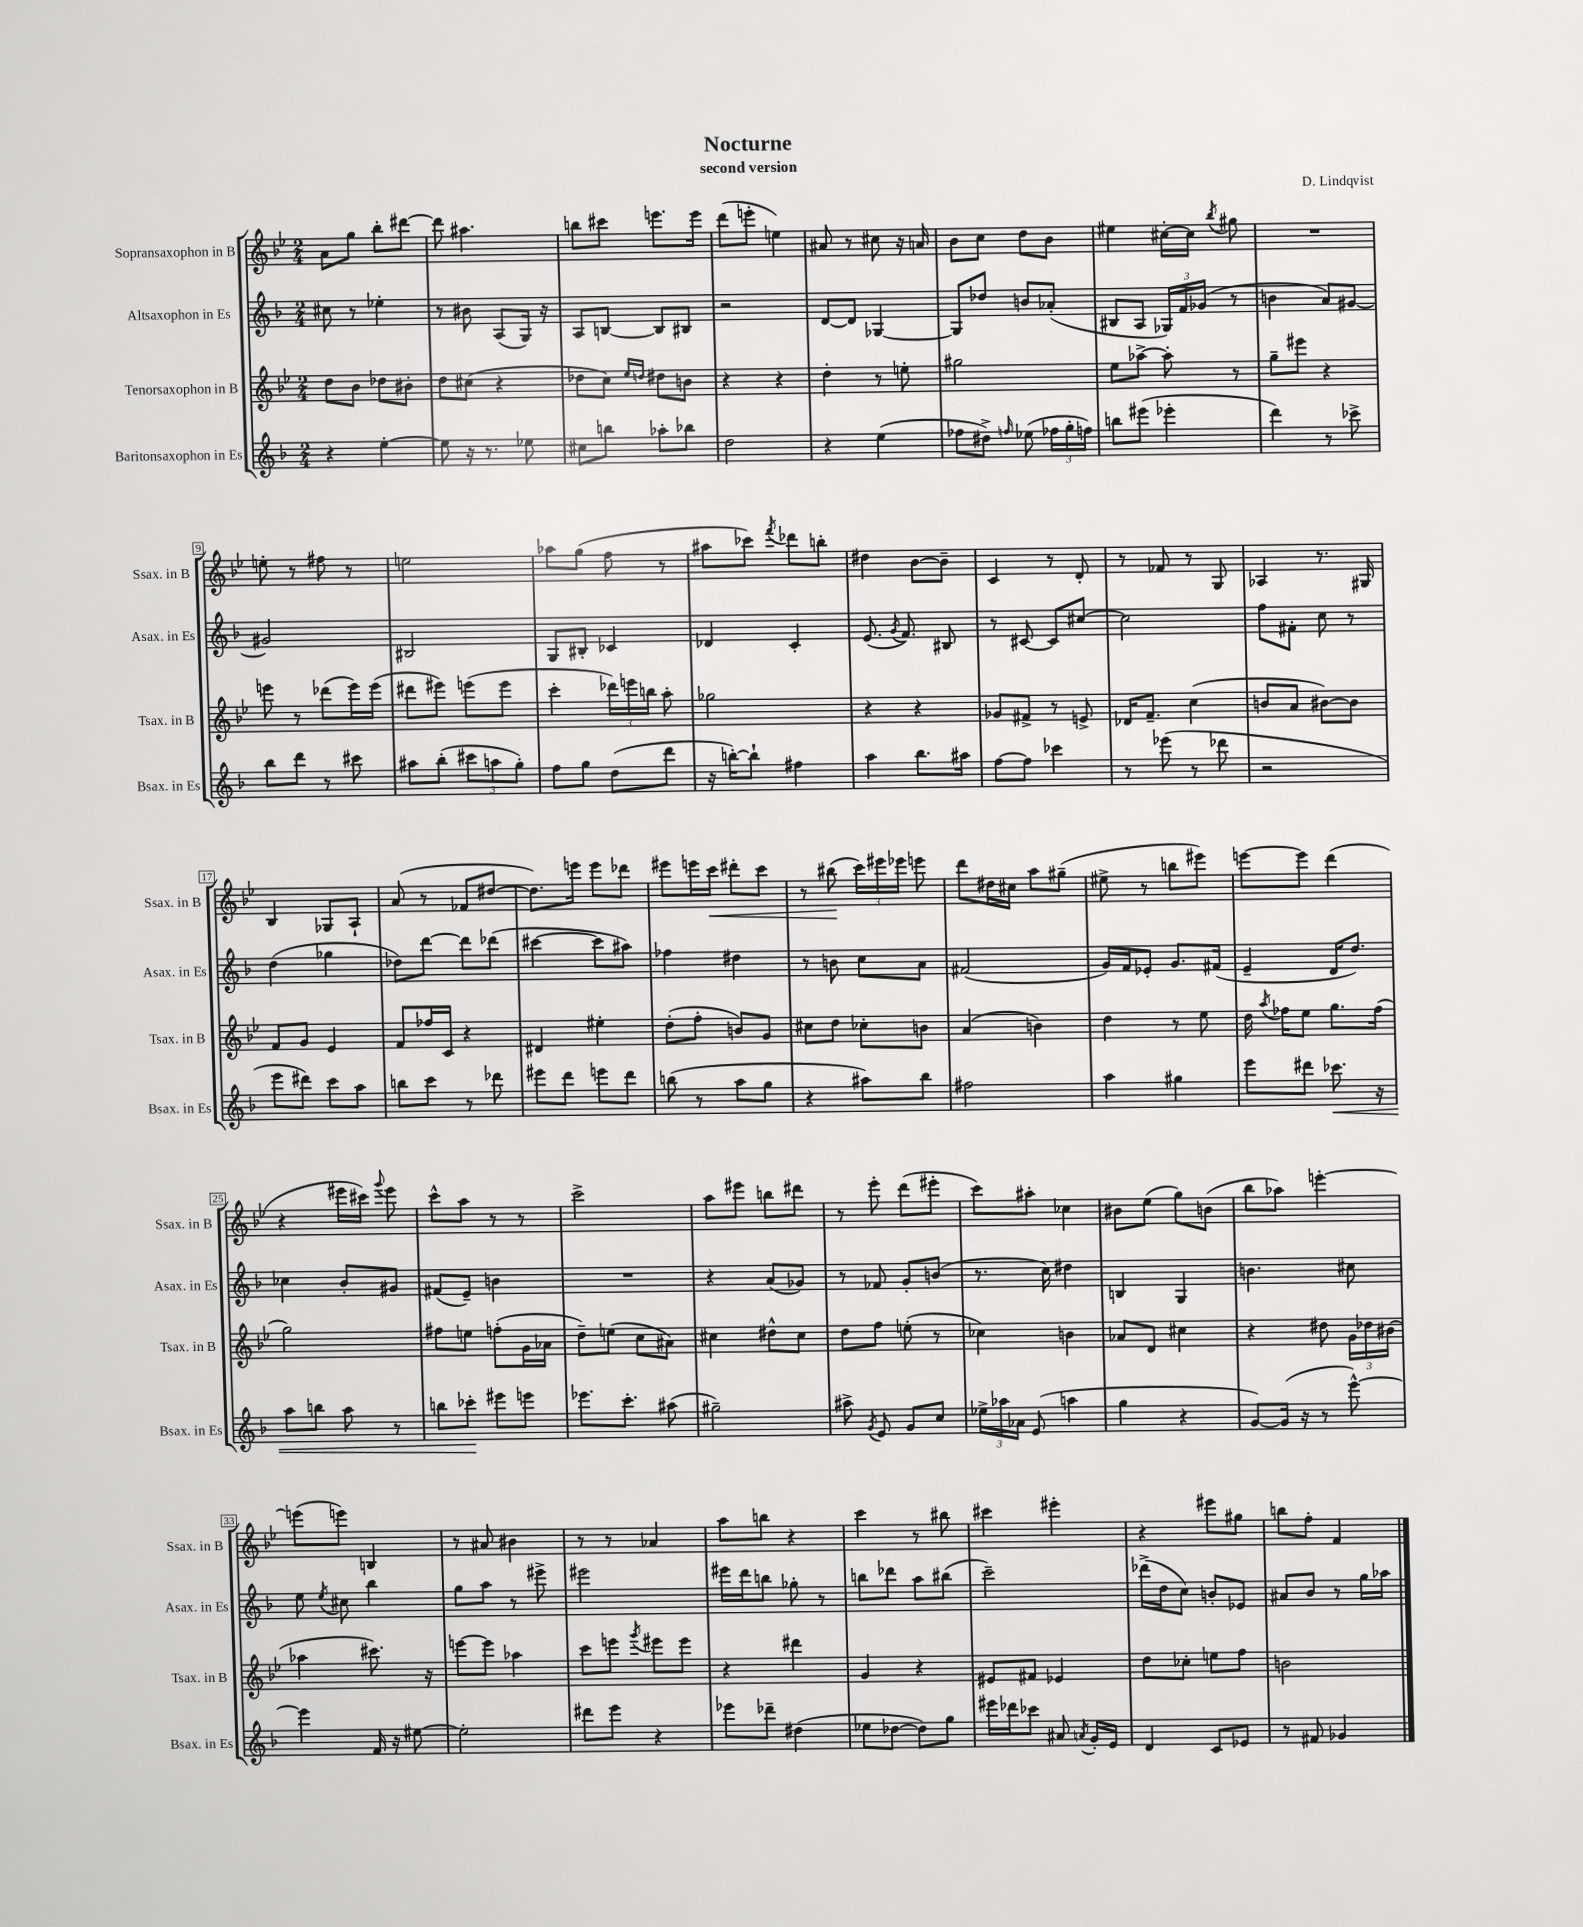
\header { title = "Nocturne" composer = "D. Lindqvist" subtitle = "second version" }
<<
\new StaffGroup <<
\new Staff = "s0" \with { instrumentName = "Sopransaxophon in B" shortInstrumentName = "Ssax. in B" } {
    \clef treble \key bes \major \numericTimeSignature \time 2/4
    \autoBeamOff a'8[ g''8] bes''8[-. dis'''8]~ |
    dis'''8 ais''4. |
    b''8[ cis'''8] e'''8.[ e'''16] |
    d'''8[( e'''8]-. e''4) |
    ais'8 r8 cis''8 r16 a'16 |
    bes'8[ c''8] d''8[ bes'8] |
    eis''4 cis''16[~-. cis''16] \acciaccatura { bes''8 } gis''8 |
    R2 |
    e''8-. r8 fis''8 r8 |
    e''2 |
    aes''8[ g''8]( f''8 r8 |
    ais''8[ ces'''8]) \acciaccatura { f'''8 } des'''8[ b''8]-. |
    dis''4 bes'8[~ bes'8]-- |
    c'4 r8 d'8-. |
    r8 fes'8 r8 g8 |
    aes4 r8. gis16 |
    bes4 ges8[ a8]-! |
    a'8( r8 fes'8[ dis''8]~ |
    dis''8.[) e'''16] e'''8[ des'''8] |
    eis'''8[ e'''16 c'''16]\< dis'''8[-. c'''8] |
    r8 bis''8\!( \tuplet 3/2 { c'''16[) eis'''16 ees'''16] } e'''8 |
    d'''8[ dis''16 cis''16] a''8[ gis''8]--( |
    eis''8-> r8 b''8[ eis'''8]) |
    e'''8[~ e'''8] d'''4( |
    r4 eis'''16[ cis'''16]) \appoggiatura { g'''8 } eis'''8 |
    c'''8[-^ a''8] r8 r8 |
    c'''2-> |
    a''8[ eis'''8] b''8[ dis'''8] |
    r8 ees'''8-. d'''8[( eis'''8]-. |
    c'''8[) ais''8]-. ces''4 |
    bis'8[ ees''8]( g''8[) b'8]( |
    bes''8[ aes''8]) e'''4~-. |
    e'''8[( e'''8]) b4 |
    r8 ais'8 bis'4 |
    r8 r8 aes'4 |
    a''8[ b''8] r4 |
    c'''4 r8 bis''8 |
    cis'''4 eis'''4-. |
    r4 eis'''8[ gis''8] |
    b''8[ f''8]-. f'4 \bar "|." |
}
\new Staff = "s1" \with { instrumentName = "Altsaxophon in Es" shortInstrumentName = "Asax. in Es" } {
    \clef treble \key f \major \numericTimeSignature \time 2/4
    \autoBeamOff cis''8 r8 ees''4-. |
    r8 bis'8 a8[( g16]) r16 |
    a8[ b8]~ b8[ bis8] |
    r2 |
    d'8[~ d'8] ges4~ |
    ges8[ des''8] b'8[ aes'8]-.( |
    bis8[ a8] \tuplet 3/2 { ges16[) f'16 ges'16]( } r8 |
    b'4 a'8[) gis'8]~ |
    gis'2 |
    bis2 |
    g8[ bis8]-. ces'4 |
    des'4 c'4-. |
    e'8.( \acciaccatura { g'8 } f'8.) bis8 |
    r8 cis'8~ cis'8[ cis''8]~ |
    cis''2 |
    f''8[ fis'8]-. c''8 r8 |
    d''4( ges''4 |
    des''8[) d'''8]~ d'''8[ des'''8]( |
    cis'''4~ cis'''8[ ais''8]) |
    fes''4 dis''4 |
    r8 b'8 c''8[ a'8] |
    fis'2( |
    g'16[) f'16 ees'8]-. g'8.[ fis'16]( |
    e'4-- d'16[ d''8.]) |
    ces''4 bes'8[-. gis'8] |
    fis'8[( e'8]--) b'4 |
    R2 |
    r4 a'8[( ges'8]) |
    r8 fes'8 g'8[-. b'8]( |
    r8. c''16) dis''4 |
    b4 g4 |
    b'4. cis''8 |
    e''8 \acciaccatura { e''8 } cis''8 bes''4 |
    g''8[ a''8] r8 eis'''8-> |
    eis'''2 |
    eis'''16[ d'''16 b''8] ges''8-. r8 |
    b''8[ des'''8] a''8[ bis''8]( |
    c'''2--) |
    des'''16[->( d''16 c''8]) b'8[-. ees'8] |
    ais'8[ bes'8] r8 g''16[ aes''16] \bar "|." |
}
\new Staff = "s2" \with { instrumentName = "Tenorsaxophon in B" shortInstrumentName = "Tsax. in B" } {
    \clef treble \key bes \major \numericTimeSignature \time 2/4
    \autoBeamOff d''8[ bes'8] des''8[ bis'8]-. |
    d''8[ cis''8]( r4 |
    des''8[ c''8]) \grace { ees''16[ d''16] } dis''8[ b'8] |
    r4 r4 |
    d''4-. r8 e''8-. |
    gis''2 |
    ees''8[ aes''8]~-> aes''8-. r8 |
    g''8[-- eis'''8] r4 |
    e'''8 r8 des'''8[( e'''16) e'''16]( |
    dis'''8[ eis'''8]) e'''8[( e'''8] |
    c'''4-. \tuplet 3/2 { des'''16[) e'''16 b''16] } a''8-. |
    ges''2 |
    r4 r4 |
    ges'8[ fis'8]-> r8 e'8-> |
    des'16[ f'8.]-- c''4( |
    b'8[ a'8] bis'8[~) bis'8] |
    f'8[ g'8] ees'4 |
    f'8[ fes''16 c'16] r4 |
    dis'4 eis''4-. |
    d''8[-.( f''8]-. b'8[) g'8] |
    cis''8[ d''8] ces''8[-. b'8] |
    a'4( b'4) |
    d''4 r8 ees''8 |
    d''16 \acciaccatura { a''8 } fes''16[ ees''8] g''8.[ fes''16]( |
    g''2) |
    fis''8[ e''8] f''8[-.( g'16 aes'16] |
    d''8[--) e''8]( c''8[ ais'8]) |
    cis''4 dis''8[-^ cis''8] |
    d''8[ f''8] e''8-.( r8 |
    ces''4) b'4 |
    aes'8[ d'8] cis''4 |
    r4 dis''8 \tuplet 3/2 { g'16[ des''16 bis'16]( } |
    aes''4 cis'''8.) r16 |
    e'''8[~ e'''8] aes''4 |
    c'''8[ e'''8] \acciaccatura { g'''8 } eis'''8[ eis'''8] |
    r4 dis'''4 |
    g'4 r4 |
    eis'8[ fis'8] ees'4 |
    d''8[ ces''8]-. e''8[ f''8] |
    b'2 \bar "|." |
}
\new Staff = "s3" \with { instrumentName = "Baritonsaxophon in Es" shortInstrumentName = "Bsax. in Es" } {
    \clef treble \key f \major \numericTimeSignature \time 2/4
    \autoBeamOff r4 e''4~-. |
    e''8 r16 r8. ees''8 |
    cis''8[ b''8] aes''8[-. bes''8] |
    d''2 |
    r4 e''4( |
    fes''8[ dis''8]->) \grace { f''16 } ees''8( \tuplet 3/2 { fes''16[ g''16-. f''16]) } |
    b''8[ eis'''8]( ees'''4-. |
    d'''4) r8 ces'''8-> |
    bes''8[ d'''8] r8 cis'''8 |
    ais''8[ bes''8]-.( \tuplet 3/2 { cis'''8[ a''8 g''8]-.) } |
    f''8[ g''8] d''8[( d'''8] |
    r16 b''16[~-.) b''8]-! fis''4 |
    a''4 bes''8.[ ais''16] |
    f''8[~ f''8] ces'''4 |
    r8 ees'''8( r8 des'''8 |
    r2 |
    e'''8[ dis'''8]) c'''8[ a''8] |
    b''8[ c'''8] r8 des'''8 |
    eis'''8[ d'''8] e'''8[ d'''8] |
    b''8( r8 a''8[ g''8] |
    r4 ais''8[) bes''8] |
    fis''2 |
    a''4 gis''4 |
    e'''8[ dis'''8] ces'''8.\< r16 |
    a''8[ b''8] a''8 r8 |
    b''8[ ces'''8]-.\! eis'''8[ e'''8] |
    ees'''8.[ c'''8.]-. ais''8( |
    gis''2--) |
    ais''8-> \acciaccatura { g'8 } e'8 g'8[ c''8] |
    \tuplet 3/2 { ees''16[-> aes''16 aes'16] } e'8( a''4 |
    g''4 r4 |
    g'8[~) g'16]( r16 r8 e'''8~-^) |
    e'''4 f'16 r16 eis''8~ |
    eis''2-. |
    dis'''8[ e'''8] r4 |
    ees'''8[ des'''8]-- dis''4( |
    ees''8[ des''8]~ des''8[) g''8] |
    eis'''16[ des'''16 ces'''8] ais'8 \acciaccatura { a'8 } g'16[-. e'16] |
    d'4 c'8[ ees'8] |
    r8 fis'8 ges'4 \bar "|." |
}
>>
>>
\layout { \context { \Score \override BarNumber.stencil = #(make-stencil-boxer 0.1 0.3 ly:text-interface::print) } }
